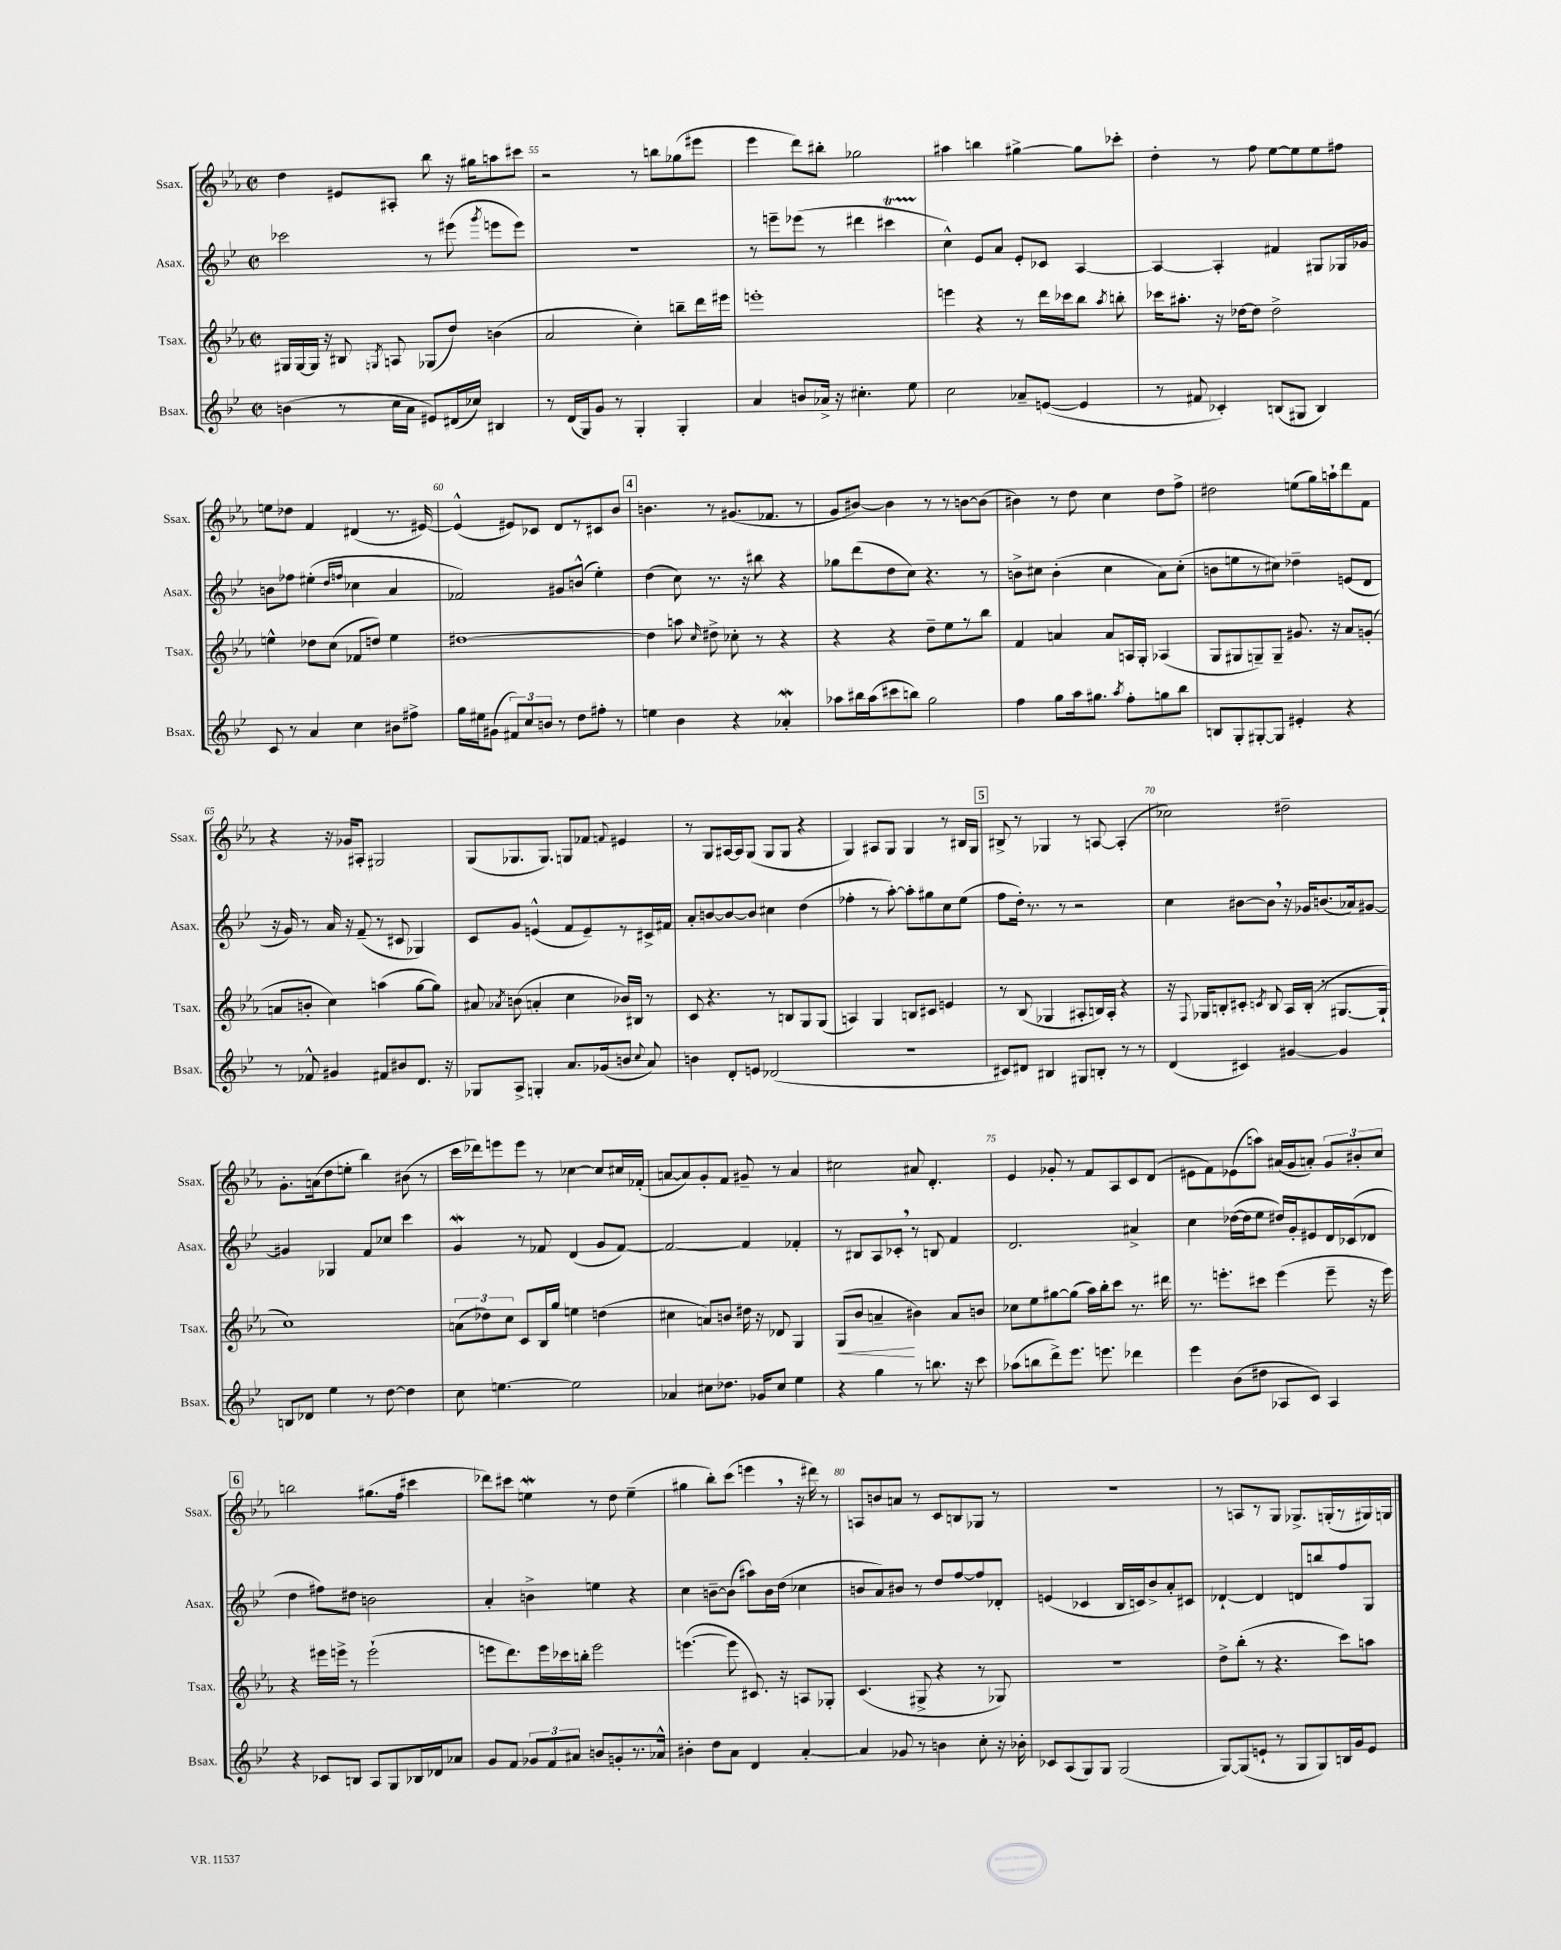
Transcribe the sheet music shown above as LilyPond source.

<<
\new StaffGroup <<
\new Staff = "s0" \with { instrumentName = "Ssax." shortInstrumentName = "Ssax." } {
    \clef treble \key ees \major \defaultTimeSignature \time 2/2
    \autoBeamOff d''4 eis'8[ ais8]-. bes''8 r16 gis''16[ a''8 cis'''8] |
    r2 r8 b''8[ ges''8( eis'''8] |
    ees'''4 d'''8[) bis''8]-. ges''2 |
    ais''4 b''4 gis''4~-> gis''8[ ces'''8]-. |
    d''4-. r8 f''8 ees''8[~ ees''8 ees''8 fis''8] |
    e''8[ des''8] f'4 dis'4( r8. eis'16~) |
    eis'4-^( eis'8[) ces'8] d'8[ r8 cis'8 bes'8] |
    \mark \markup { \box "4" } b'4. r8 gis'8.[( fes'8.] r8 |
    g'8[ bis'8]~) bis'4 r8 r8 b'8[~ b'8]( |
    bis'4) r8 d''8 c''4 d''8[ f''8]-> |
    dis''2 e''8[( g''16) a''16-! d'''8 f'8] |
    r4 r16 ges'16[ ais8]-. gis2 |
    g8[( ges8. ges8.]) g8[ fes'8] \appoggiatura { f'8 } eis'4 |
    r8 g8[ ais16~ ais16 g8]( g8[ g8] r4 |
    g4) ais8[ g8] g4 r8 bis16[ g16] |
    \mark \markup { \box "5" } bis8-> r8 ges4 r8 a8~ a4-.( |
    ces''2) dis''2-- |
    g'8.[-. a'16( d''8 e''8]-. bes''4) bis'8( r8 |
    c'''16[ des'''16) e'''8 e'''8] r8 ces''4~ ces''8[ cis''16 fes'16]-.( |
    a'8[~ a'8) g'8-. f'8] gis'8-- r8 a'4 |
    cis''2 ais'8 d'4.-. |
    ees'4 ges'8-. r8 f'8[ aes8 c'8 d'8]( |
    eis'8[ f'8) ees'8( a''8]) ais'16[( g'16 a'8]-.) \tuplet 3/2 { g'8[ bis'8-. c''8] } |
    \mark \markup { \box "6" } b''2 gis''8.[( f''16] cis'''4 |
    des'''8[) cis'''8] e''4\mordent r8 d''8 e''4--( |
    gis''4 bes''8[-.) c'''8]( e'''4 \breathe r16 dis'''16) r8 |
    a8[ b'8 a'8] r8 c'8[ b8 ges8] r8 |
    R1 |
    r8 a8[ r8 g8] ges8.[-> g16-.( r8 gis16) g16] \bar "|." |
}
\new Staff = "s1" \with { instrumentName = "Asax." shortInstrumentName = "Asax." } {
    \clef treble \key bes \major \defaultTimeSignature \time 2/2
    \autoBeamOff ces'''2 r8 eis'''8( \acciaccatura { g'''8 } e'''8[ e'''8]) |
    R1 |
    r8 e'''8[-- ees'''8]( r8 dis'''4 cis'''4\startTrillSpan |
    c''4-^\stopTrillSpan) ees'8[ a'8] ees'8[-. ces'8] a4~ |
    a4~ a4-. fis'4 gis8[ ges16 ges'16] |
    b'8[ fes''8] eis''4-.( \grace { d''16[ f''16] } ces''4 a'4 |
    fes'2) gis'8[ b'8]-^( ees''4-.) |
    \mark \markup { \box "4" } d''4( c''8) r8. r16 bis''8 r4 |
    ges''8[ d'''8( d''8 c''8]) r4. r8 |
    b'8[-> cis''8] b'4-.( cis''4 a'8[) cis''8]-.( |
    b'8[ e''8 r8 cis''8]) des''4-- e'8[( d'8] |
    r16 g'16) r8 a'16 r16 f'8--( r8 cis'8 ges4) |
    c'8[ g'8] e'4-^( f'8[ e'8--) r8 cis'16-> fis'16] |
    a'8[-. b'8~ b'8~ b'8] cis''4 d''4( |
    fes''4-. r8 a''8~-.) a''8[-. gis''8 c''8 ees''8]( |
    \mark \markup { \box "5" } f''8[ d''16]-.) r8. r8 r2 |
    c''4 bis'8[~ bis'8] \breathe r16 ges'16[ b'8.( aes'16) gis'8]~ |
    gis'4 ges4 f'8[ ces''8] c'''4 |
    g'4\mordent r8 fes'8 d'4( g'8[ fes'8]~) |
    fes'2~ fes'4 fes'4-. |
    r8 bis8[ a8 ces'8]-. \breathe r8 b8 f'4 |
    d'2. ais'4-> |
    c''4 des''16[~( des''16 ees''8] dis''16[) g'16-. eis'8 d'16 ces'16( des'8] |
    \mark \markup { \box "6" } d''4 fis''8[) dis''8] b'2 |
    a'4-. b'4-> e''4 r4 |
    c''4 b'8[~-- b'8]( ais''8[) b'16 d''16]( ces''4 |
    b'8[ a'8) bis'8] r8 d''8[ f''8~ f''8 des'8]-. |
    e'4( ces'4 bes16[ c'16) bes'8-> a'8-. cis'8] |
    des'4~-! des'4 d'8[ b''8 f''8 g8] \bar "|." |
}
\new Staff = "s2" \with { instrumentName = "Tsax." shortInstrumentName = "Tsax." } {
    \clef treble \key ees \major \defaultTimeSignature \time 2/2
    \autoBeamOff gis16[ gis16~ gis16] r16 bis8 \acciaccatura { g8 } a8 ges8[( d''8]) b'4( |
    aes'2 c''4-.) b''8[-- d'''16 eis'''16] |
    e'''1-. |
    e'''4 r4 r8 d'''16[ ces'''16 bes''8] \acciaccatura { aes''8 } b''8-. |
    ces'''16[ ais''8.]-. r16 des''16[~ des''8] des''2-> |
    e''4-^ des''8[ c''8]( fes'8[ d''8]) e''4 |
    dis''1~ |
    \mark \markup { \box "4" } dis''4 a''8 \grace { c''16 } dis''8-> ces''8-. r8 r4 |
    r4 r4 d''8[-- ees''8 r8 bes''8] |
    f'4 a'4 a'8[ a16 g16]-. aes4( |
    g8[ gis8 g8--) g8]-- gis'8. r16 aes'8[ g'8]-.( |
    a'8[ b'8]-. c''4) a''4( g''8[~ g''8]) |
    ais'8 \acciaccatura { aes'8 } b'8( a'4-. c''4 bes'16[) bis16] r8 |
    c'8 r4. r8 b8[ g8 g8]( |
    a4) g4 b8[ cis'8] e'4 |
    \mark \markup { \box "5" } r8 bes8( ges4 ais8[-. b16) ais16]-. r4 |
    r16 \appoggiatura { f8 } ges16[ b8-. cis'8]-. \acciaccatura { c'8 } b8 aes16[ b16]-.( r8 gis8.[~ gis16]-! |
    c''1) |
    \tuplet 3/2 { a'8[( des''8) c''8] } c'8[ bes16 g''16] e''4 d''4( |
    cis''4 a'8[) b'8] dis''16 r16 des'8 g4 |
    g8[\<( bes'8] a'4--\! bis'4) a'8[ b'8] |
    ces''8[ ees''8 gis''8~ gis''8]( aes''16[) bes''16-. c'''8] r8. dis'''16 |
    r8. e'''8.[-. cis'''8] e'''4( e'''8-- r16 e'''16) |
    \mark \markup { \box "6" } r4 eis'''16[ e'''16]-> r8 e'''2-!( |
    e'''8[ d'''8.) e'''16 ces'''16 b''16]-. e'''2 |
    e'''4.~( e'''8 cis'8.) r16 a8[ ges8]-. |
    c'4.( gis8-> r4 r8 ges8) |
    R1 |
    d''8[-> bes''8]-.( r8 r4. c'''8[) a''8] \bar "|." |
}
\new Staff = "s3" \with { instrumentName = "Bsax." shortInstrumentName = "Bsax." } {
    \clef treble \key bes \major \defaultTimeSignature \time 2/2
    \autoBeamOff b'4( r8 c''16[ a'16] eis'8[) dis'16( ces''16]) bis4 |
    r8 d'16[( g16) g'8] r8 g4-. g4-. |
    a'4 b'8[ aes'16]-> r16 cis''4.-. ees''8 |
    c''2 aes'8[-- e'8]~( e'4 |
    r8 fis'8 ces'4-.) b8[( gis8] b4) |
    c'8 r8 a'4 c''4 bis'8[ fis''8]-> |
    g''16[ eis''16 gis'8]( \tuplet 3/2 { fis'8[) c''8 b'8] } r8 d''8[ fis''8]-. r8 |
    \mark \markup { \box "4" } e''4 bes'4 r4 aes'4-.\mordent |
    aes''8[ bis''16 aes''16( cis'''8 b''8]) g''2 |
    f''4 g''8[ a''16 gis''8.] \acciaccatura { a''8 } f''8[-. g''8 bes''8] |
    b8[ g8-. gis8~-. gis8] eis'4-. r4 |
    r8 fes'8-^ gis'4 fis'8[ bis'8 d'8.] r16 |
    ges8[ a8]-> g4-. a'8.[ ges'16( b'8] \appoggiatura { c''8 } a'8) |
    b'4 d'8[-. e'8] des'2( |
    r1 |
    \mark \markup { \box "5" } cis'8[) dis'8] bis4 gis8[ b8]-. r8 r8 |
    d'4( cis'4) gis'4~ gis'4 |
    b8[ des'8] ees''4 r8 d''8~ d''4 |
    c''8 e''4.~ e''2 |
    aes'4 cis''8[ des''8.] ges'16[ cis''8] ees''4 |
    r4 g''4 r8 b''8. r16 c'''8 |
    aes''8[( b''8 d'''8->) ees'''8.] e'''8. des'''4 |
    ees'''4 bes'8[( dis''8] aes8[ c'8]) aes4 |
    \mark \markup { \box "6" } r4 ces'8[ b8] a8[ g8 bes16 des'16 aes'8] |
    g'8[ f'8] \tuplet 3/2 { ges'8[ f'8 ais'8] } b'8[ g'8-. r8. aes'16]-^ |
    bis'4-. d''8[ a'8] d'4 a'4~-. |
    a'4 ges'8 r8 b'4 c''8-. r16 bes'16-. |
    ces'8[ a8( g8) g8] g2( |
    g8[~) g8( e'8]-! r8 g8[ g8) b16 g'16 e'8] \bar "|." |
}
>>
>>
\layout { \context { \Score currentBarNumber = #54 \override BarNumber.break-visibility = ##(#f #t #t) barNumberVisibility = #(every-nth-bar-number-visible 5) } }
